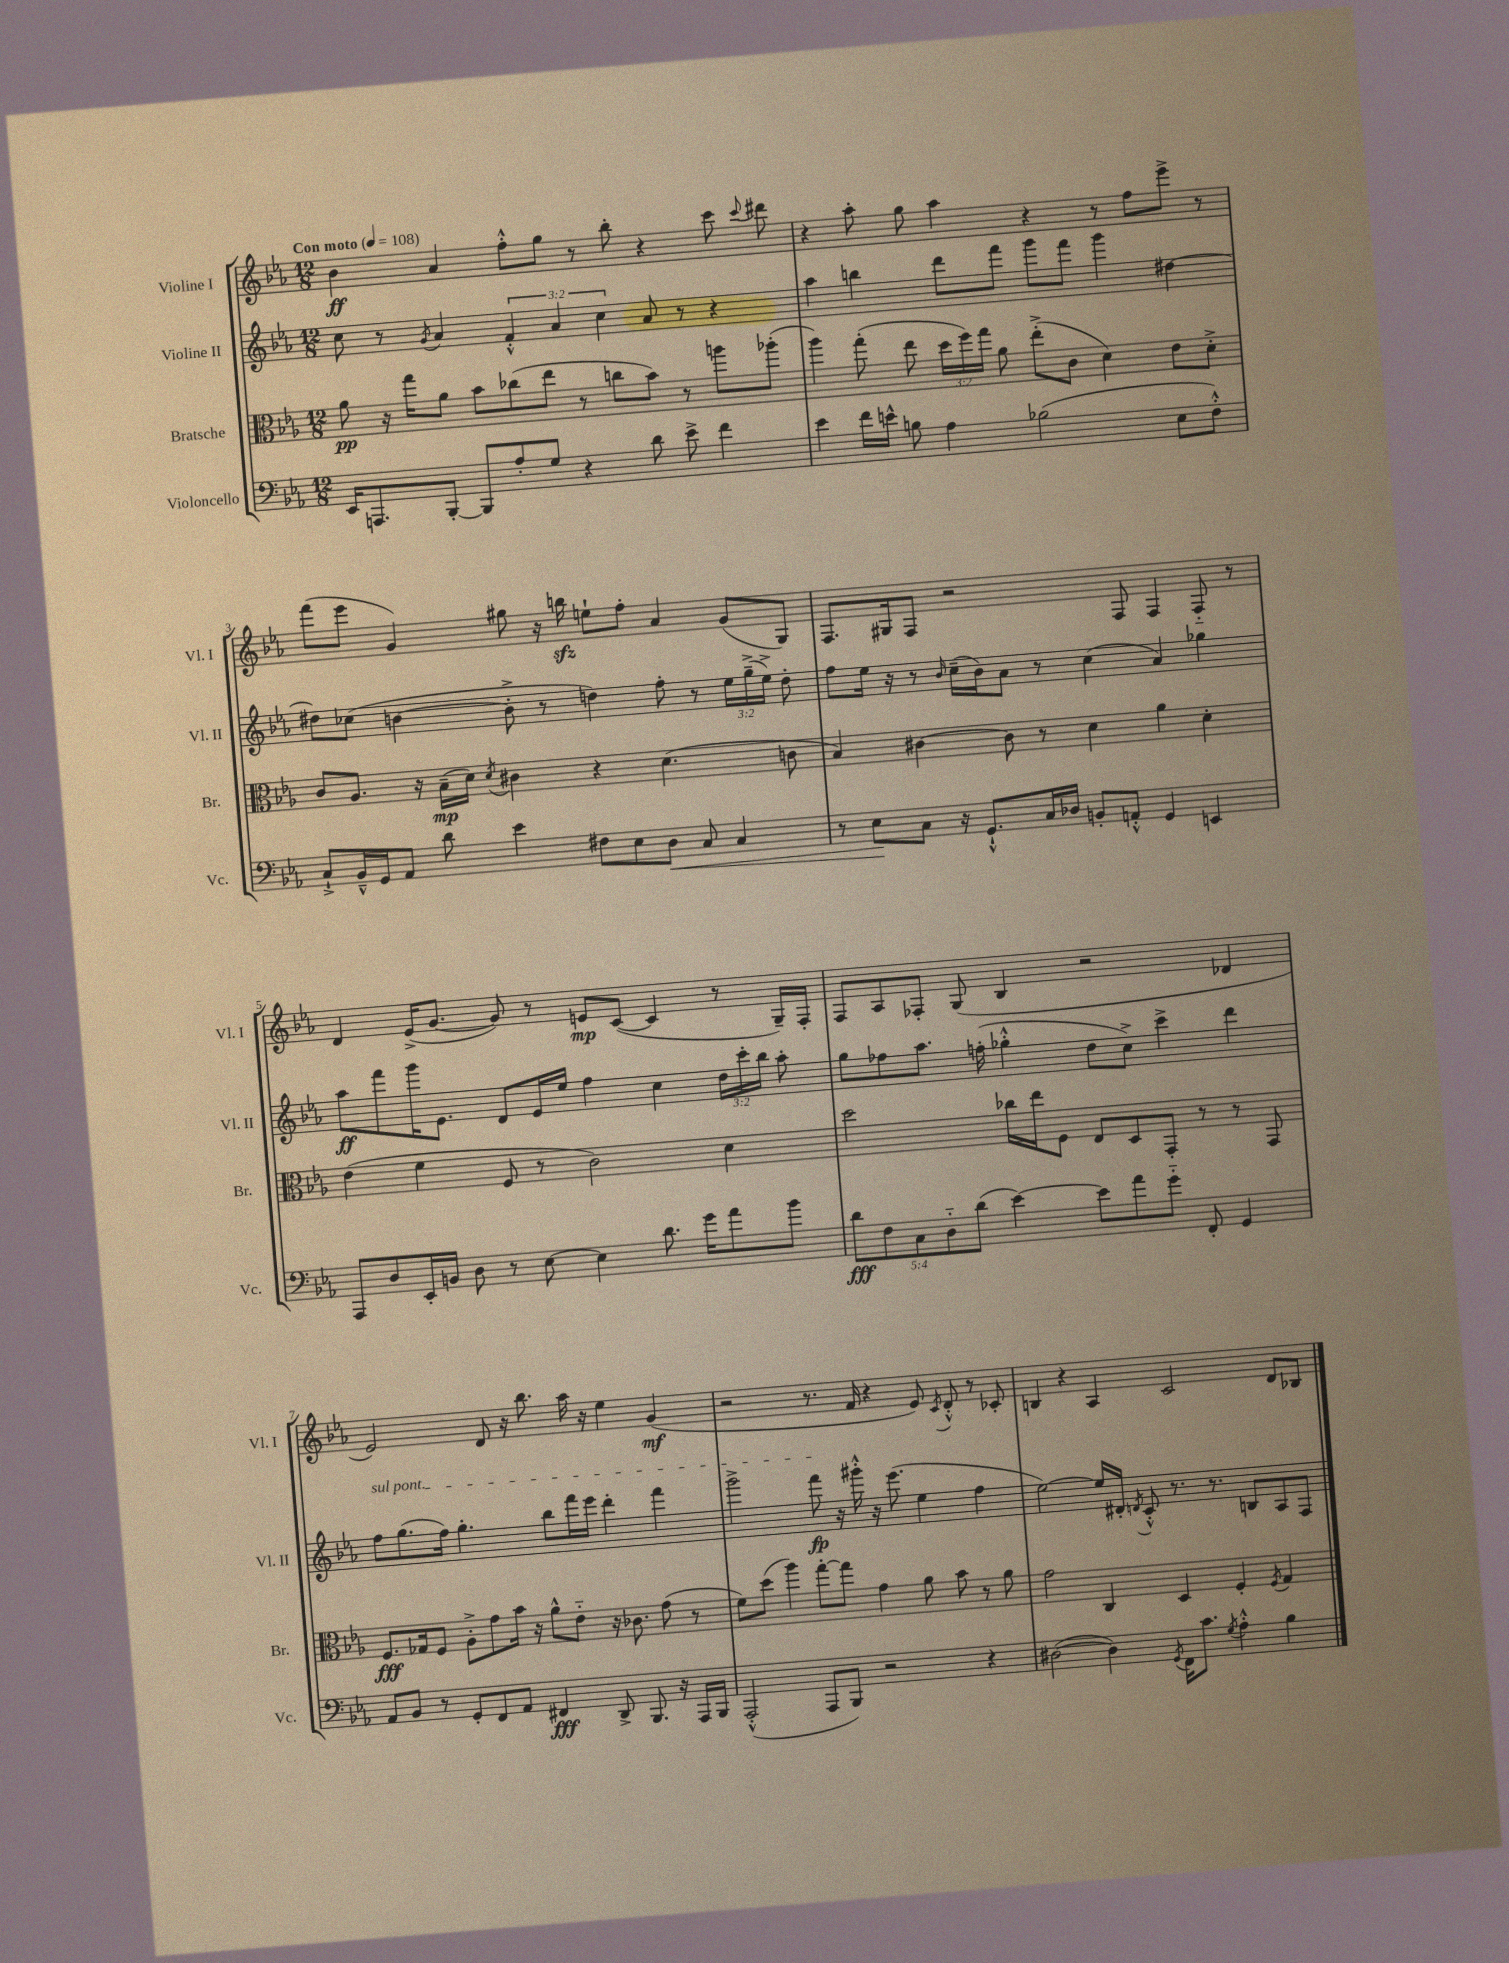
<<
\new StaffGroup <<
\new Staff = "s0" \with { instrumentName = "Violine I" shortInstrumentName = "Vl. I" } {
    \clef treble \key ees \major \numericTimeSignature \time 12/8 \tempo "Con moto" 4 = 108
    \autoBeamOff bes'4\ff aes'4 f''8[-.-^ g''8] r8 bes''8-. r4 c'''8 \appoggiatura { c'''8 } dis'''8 |
    r4 aes''8-. g''8 aes''4 r4 r8 f''8[ ees'''8]-> r8 |
    f'''8[( ees'''8] g'4) gis''8 r16 b''16\sfz e''8[-! f''8]-. aes'4 g'8[( g8]) |
    f8.[ gis16 f8] r2 f8 f4 f8-_ r8 |
    d'4 ees'16[->( g'8.]~ g'8) r8 e'8[\mp c'8]~( c'4 r8 g16[--) f16]-. |
    f8[ aes8 fes8]-. g8( bes4 r2 des'4 |
    ees'2) d'8 r16 bes''8. aes''16 r16 ees''4 g'4\mf( |
    r2 r8. f'16 r4 ees'8) \acciaccatura { c'8 } d'8-.-^ r8 ces'8-. |
    b4 r4 aes4 c'2 d'8[ bes8] \bar "|." |
}
\new Staff = "s1" \with { instrumentName = "Violine II" shortInstrumentName = "Vl. II" } {
    \clef treble \key ees \major \numericTimeSignature \time 12/8 \override Staff.TupletNumber.text = #tuplet-number::calc-fraction-text
    \autoBeamOff c''8 r8 \acciaccatura { g'8 } aes'4 \tuplet 3/2 { f'4-.-^ aes'4 c''4 } aes'8 r8 r4 |
    aes''4 b''4 d'''8[ f'''8] g'''8[ f'''8] g'''4 dis''4~ |
    dis''8[ ces''8]( b'4~ b'8-.-> r8 d''4) f''8-. r8 \tuplet 3/2 { ees''16[ g''16--->( ees''16]->) } d''8-. |
    f''8[ ees''16] r16 r8 \grace { bes'16 } c''16[--( bes'16) aes'8] r8 c''4( aes'4) ges''4 |
    aes''8[\ff f'''8 g'''16 ees'8.] d'8[ ees'16 ees''16] f''4 c''4 \tuplet 3/2 { d''16[ c'''16-. bes''16] } aes''8-. |
    g''8[ fes''8 aes''8.] f''16-.( ges''4-.-^ d''8[ c''8]->) c'''4-> d'''4 |
    \once \override TextSpanner.bound-details.left.text = \markup { \italic "sul pont." } f''8[\startTextSpan g''8.( f''16]) g''4.-. bes''8[ f'''16 ees'''16] d'''4-. f'''4 |
    g'''2-> f'''8\fp\stopTextSpan r16 gis'''16-.-^ r16 ees'''8.( ees''4 f''4 |
    ees''2~) ees''16[ dis'16]-. \acciaccatura { d'8 } c'8-.-^ r8. r8. b8[ aes8 f8] \bar "|." |
}
\new Staff = "s2" \with { instrumentName = "Bratsche" shortInstrumentName = "Br." } {
    \clef alto \key ees \major \numericTimeSignature \time 12/8 \override Staff.TupletNumber.text = #tuplet-number::calc-fraction-text
    \autoBeamOff aes'8\pp r16 g''16[ aes'8] bes'8[ ces''8( ees''8] r8 c''8[ bes'8]) r8 a''8[ aes''8]-.( |
    aes''4) g''8-.( ees''8 \tuplet 3/2 { d''16[ f''16) g''16] } aes'8 ees''8[-.->( c'8] d'4) ees'8[ d'8]-.-> |
    c'8[ aes8.] r16 bes16[--\mp( d'16]) \acciaccatura { d'8 } cis'4 r4 d'4.( c'8 |
    bes4) cis'4~ cis'8 r8 d'4 aes'4 d'4-. |
    ees'4( f'4 f8 r8 c'2) d'4 |
    d''2 ces''16[ ees''16 f8] ees8[ d8 g,8]-. r8 r8 g,8 |
    f8.[\fff ges16 f8] aes8[-.-> g'8 bes'16] r16 aes'8[-^ ees'8]-_ r16 ces'8. g'8( r8 |
    f'8[) d''8]( aes''4) g''8[~-. g''8] g'4 aes'8 bes'8 r8 aes'8 |
    g'2 c4 d4 f4-. \acciaccatura { f8 } g4 \bar "|." |
}
\new Staff = "s3" \with { instrumentName = "Violoncello" shortInstrumentName = "Vc." } {
    \clef bass \key ees \major \numericTimeSignature \time 12/8 \override Staff.TupletNumber.text = #tuplet-number::calc-fraction-text
    \autoBeamOff ees,16[ a,,8. bes,,8]~-. bes,,8[ aes8-. g8] r4 d'8 ees'8-> f'4 |
    ees'4 f'16[ e'16]-^ b8 aes4 bes2( ees8[ f8]-.-^) |
    c8[-!-> bes,16---^ g,16 aes,8] d'8 ees'4 fis8[ ees8 d8]\< c8 c4 |
    r8 ees8[\! c8] r16 g,8.[-!-^ c16 des16] b,8[-. a,8]-.-^ g,4 e,4 |
    aes,,8[ d8 ees,16-. b,16] d8 r8 ees8~ ees4 d'8. g'16[ aes'8 bes'8] |
    \tuplet 5/4 { d'8[\fff f8 c8 d8-_ d'8]( } ees'4~) ees'8[ aes'8 g'8]-_ f,8-. g,4 |
    aes,8[ bes,8] r8 g,8[-. f,8 aes,8] fis,4\fff d,8-> bes,,8. r16 aes,,16[ bes,,16] |
    aes,,2-.-^( aes,,8[ bes,,8]) r2 r4 |
    dis2~( dis4) \acciaccatura { g,8 } f,16[ c'8.] \acciaccatura { g8 } aes4-.-^ bes4 \bar "|." |
}
>>
>>
